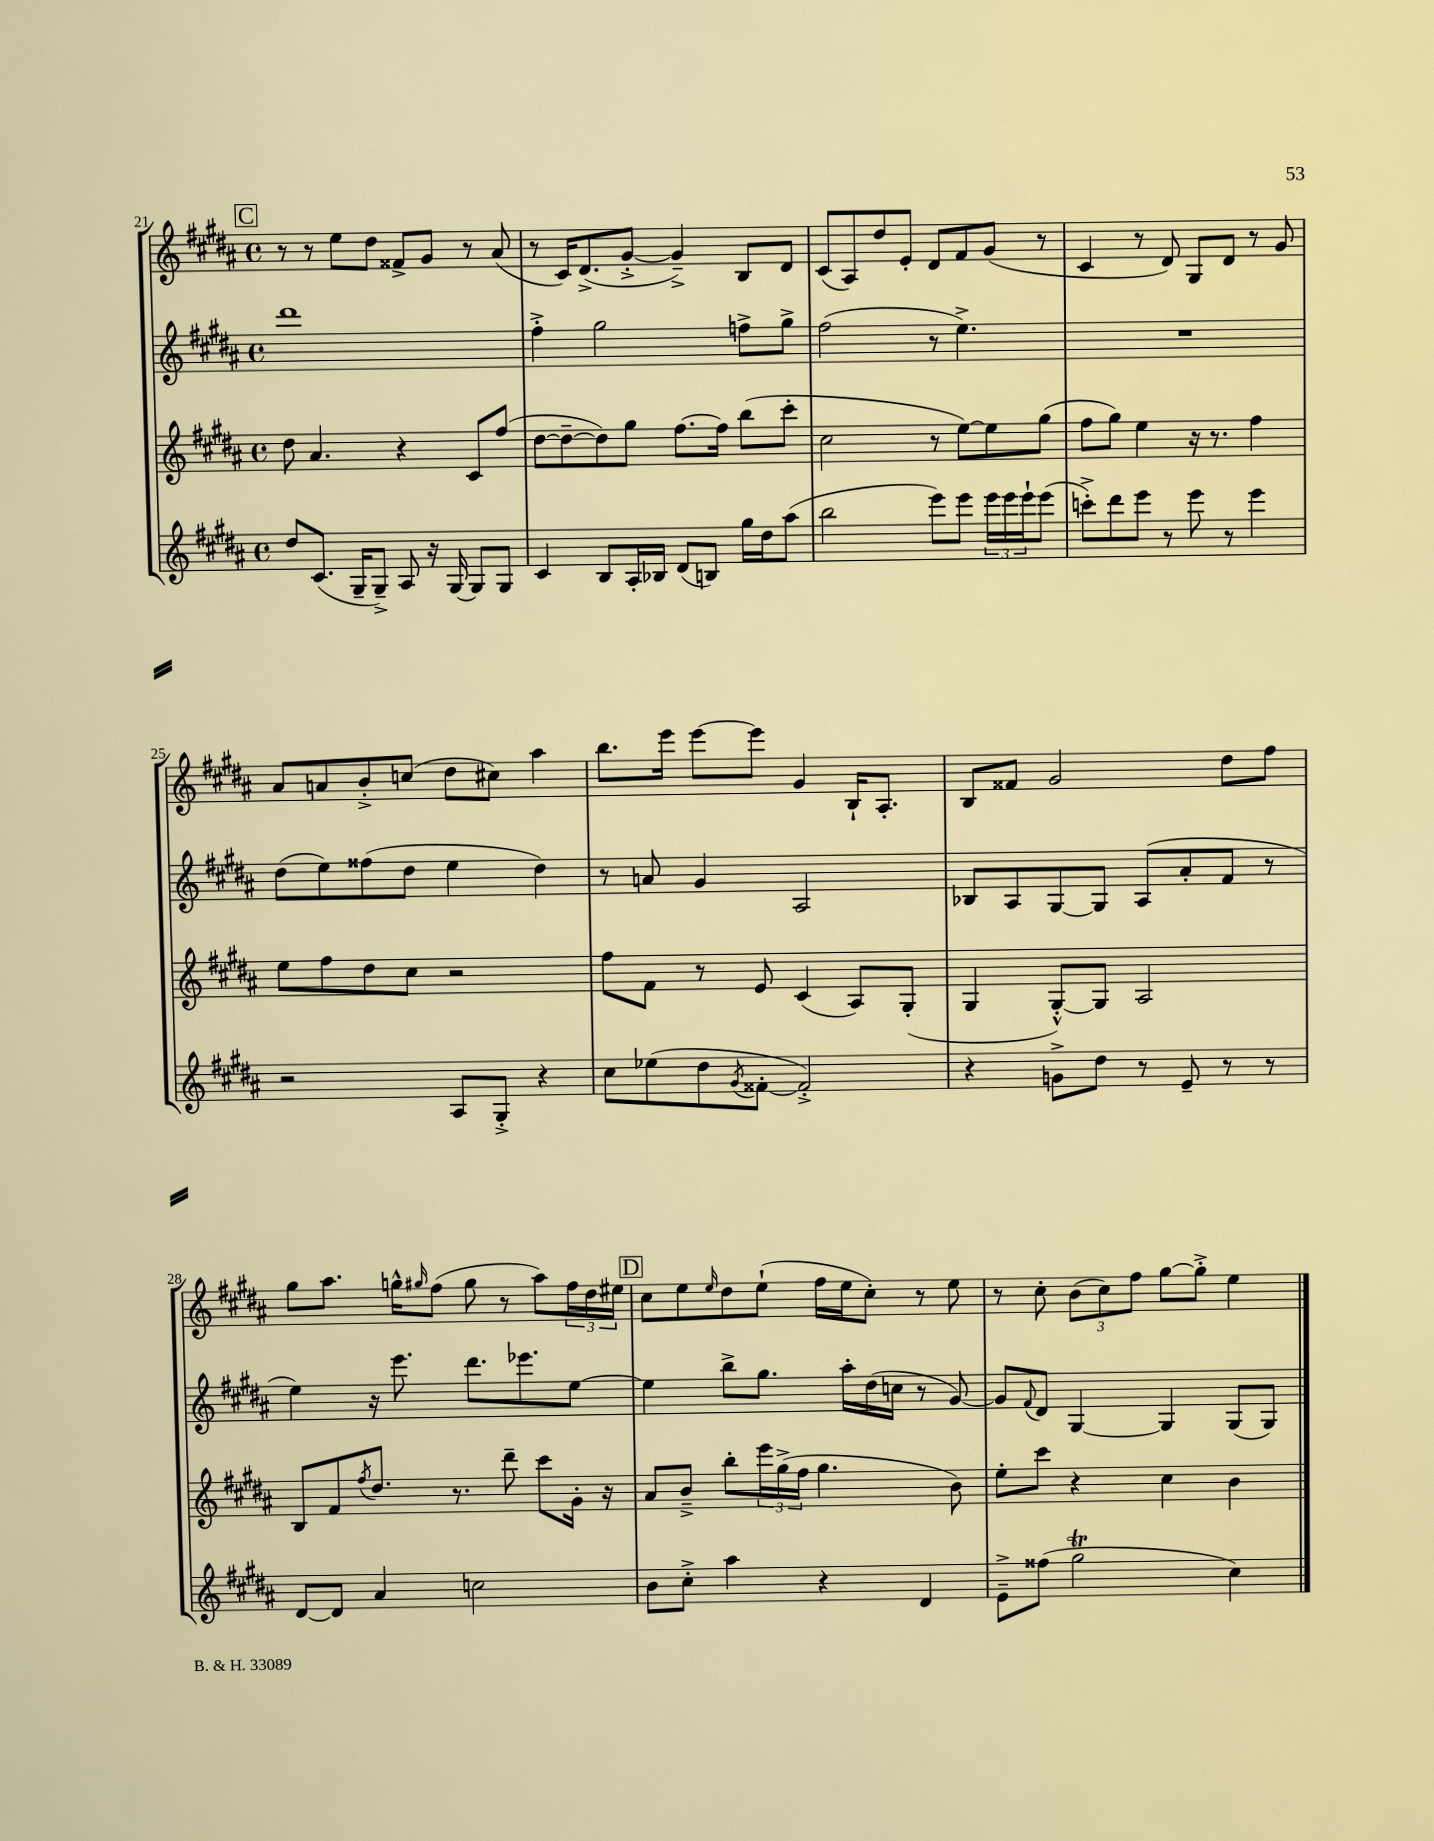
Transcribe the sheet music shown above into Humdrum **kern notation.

**kern	**kern	**kern	**kern
*staff4	*staff3	*staff2	*staff1
*clefG2	*clefG2	*clefG2	*clefG2
*k[f#c#g#d#a#]	*k[f#c#g#d#a#]	*k[f#c#g#d#a#]	*k[f#c#g#d#a#]
*M4/4	*M4/4	*M4/4	*M4/4
*met(c)	*met(c)	*met(c)	*met(c)
8dd#	8dd#	1ddd#	8r
(8.c#	4.a#	.	8r
.	.	.	8ee
16G#~	.	.	.
8G#~^)	.	.	8dd#
8A#	4r	.	8f##^
16r	.	.	8g#
[16G#	.	.	.
8G#]	8c#	.	8r
8G#	(8ff#	.	(8a#
=	=	=	=
4c#	[8dd#	4ff#'^	8r
.	8dd#~_	.	16c#)
.	.	.	(8.d#^
8B	8dd#])	2gg#	.
16A#'	8gg#	.	[8g#'^
16B-	.	.	.
(8d#	[8.ff#	.	4g#~^])
8B)	.	.	.
.	16ff#]	.	.
16gg#	(8bb	8ff^	8B
16dd#	.	.	.
(8aa#	8ccc#'	8gg#^	8d#
=	=	=	=
2bb	2cc#	(2ff#	(8c#
.	.	.	8A#)
.	.	.	8dd#
.	.	.	8e'
8eee)	8r	8r	8d#
8eee	[8ee)	4.ee^)	8f#
24eee	8ee]	.	(8g#
24eee	.	.	.
24eee`	.	.	.
(8eee	(8gg#	.	8r
=	=	=	=
8ccc'^)	8ff#	1r	4c#
8ddd#	8gg#)	.	.
8eee	4ee	.	8r
8r	.	.	8d#)
8eee	16r	.	8G#
.	8.r	.	.
8r	.	.	8d#
4eee	4ff#	.	8r
.	.	.	8g#
=	=	=	=
2r	8ee	(8dd#	8a#
.	8ff#	8ee)	8a
.	8dd#	(8ff##	8b'^
.	8cc#	8dd#	(8cc
8A#	2r	4ee	8dd#
8G#'^	.	.	8cc#)
4r	.	4dd#)	4aa#
=	=	=	=
8cc#	8ff#	8r	8.bb
(8ee-	8f#	8a	.
.	.	.	16eee
8dd#	8r	4g#	[8eee
8qg#	.	.	.
[8f##'	8e	.	8eee]
2f##'^])	(4c#	2A#	4g#
.	8A#)	.	16B`
.	.	.	8.A#'
.	(8G#'	.	.
=	=	=	=
4r	4G#	8B-	8B
.	.	8A#	8f##
8g^	[8G#'^^)	[8G#	2g#
8dd#	8G#]	8G#]	.
8r	2A#	(8A#	.
8e~	.	8a#'	.
8r	.	8f#	8dd#
8r	.	8r	8ff#
=	=	=	=
[8d#	8B	4ee)	8gg#
8d#]	8f#	.	8.aa#
.	8qff#	.	.
4a#	8.dd#	16r	.
.	.	8.eee	16gg^^
.	.	.	16qqgg#
.	.	.	(8ff#
.	8.r	.	.
2cc	.	8.ddd#	8gg#
.	8ddd#~	.	8r
.	.	8.eee-	.
.	8ccc#	.	8aa#)
.	16g#'	[8ee	24ff#
.	.	.	24dd#
.	16r	.	.
.	.	.	24ee#
=	=	=	=
8b	8a#	4ee]	8cc#
8cc#'^	8b~^	.	8ee
.	.	.	16qqee
4aa#	8bb'	8bb^	8dd#
.	24eee	8.gg#	(8ee`
.	(24gg#^	.	.
.	24ff#	.	.
4r	4.gg#	.	16ff#
.	.	16aa#'	16ee
.	.	(16dd#	8cc#')
.	.	16cc	.
4d#	.	8r	8r
.	8b)	[8g#)	8ee
=	=	=	=
8e~^	8ee'	8g#]	8r
.	.	8qqf#	.
(8ff##	8ccc#	8d#	8cc#'
2gg#	4r	[4G#	(12b
.	.	.	12cc#)
.	.	.	12ff#
.	4cc#	4G#]	[8gg#
.	.	.	8gg#'^]
4cc#)	4b	(8G#	4ee
.	.	8G#)	.
==	==	==	==
*-	*-	*-	*-
